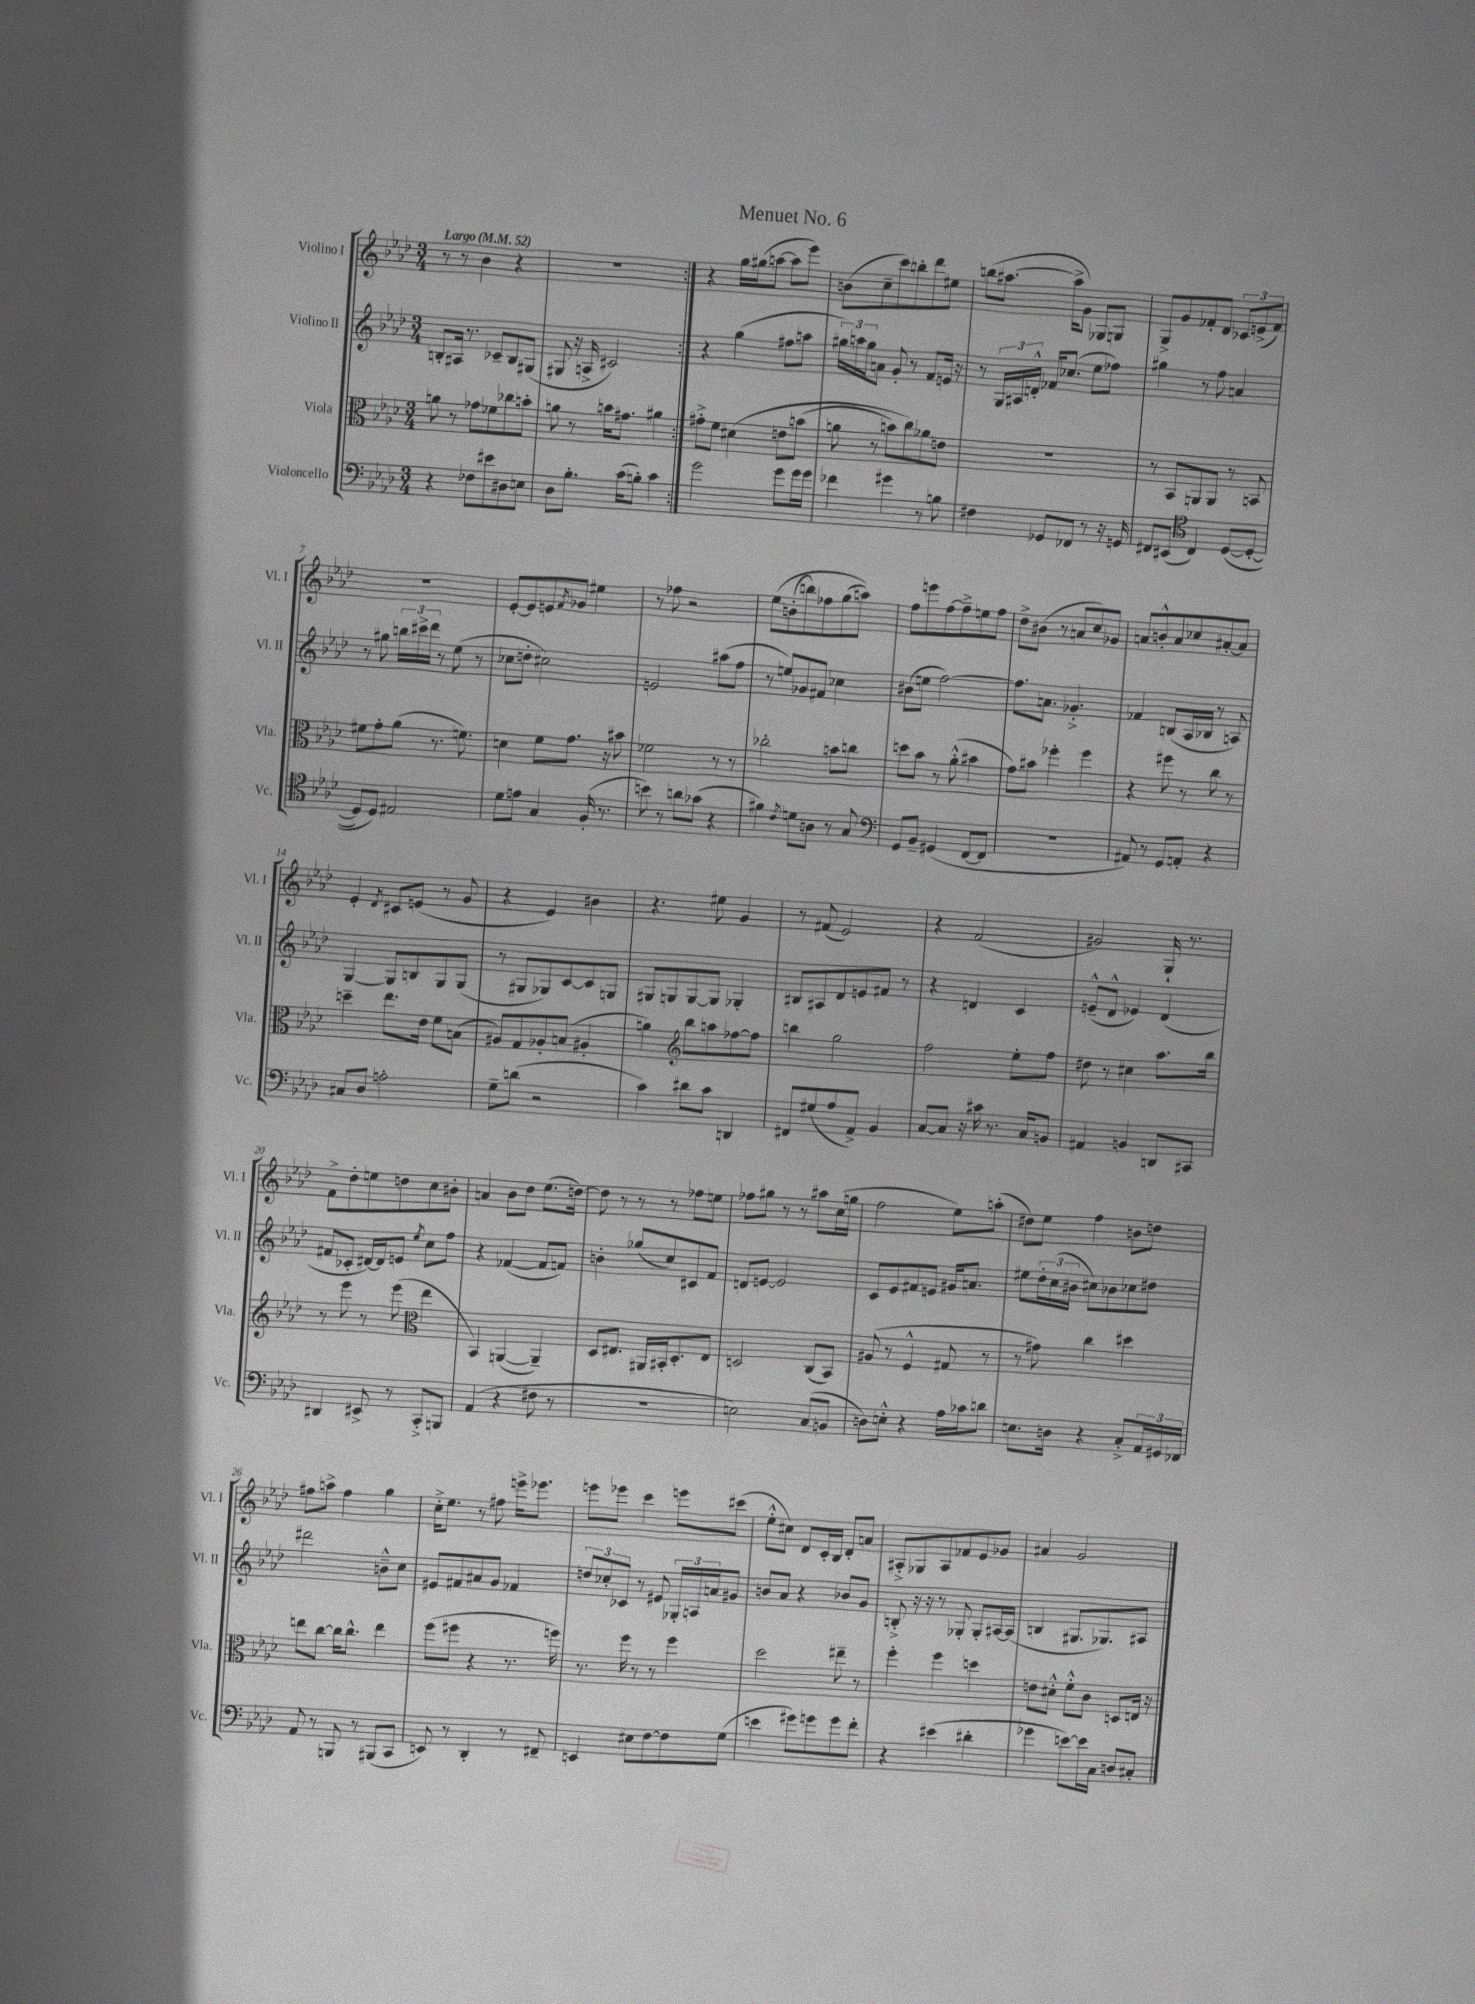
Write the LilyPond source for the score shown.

\header { title = "Menuet No. 6" }
<<
\new StaffGroup <<
\new Staff = "s0" \with { instrumentName = "Violino I" shortInstrumentName = "Vl. I" } {
    \clef treble \key aes \major \numericTimeSignature \time 3/4 \tempo "Largo" 4 = 52
    \repeat volta 2 { r8 r8 bes'4 r4 |
    R2. | }
    r4 g''16 gis''16( a''8~ a''8 ees'''8) |
    b'8( c''8-- c'''8) b''8-. des'''8 eis''8 |
    b''8( ais''8.~ ais''16-> g'8) ges8 g8 |
    g8-> g'8 fes'8-. des'8 \tuplet 3/2 { ces'8 e'8->( fes'8) } |
    R2. |
    ees'8~-. ees'8 e'8 \acciaccatura { f'8 } ges'8 eis''4 |
    r8 fes''8 r2 |
    ees''8\( b'8-.( b''8) fes''8 g''8( a''8)\) |
    f''8 e'''8 f''8~ f''8---> e''8 f''8 |
    des''8-> bis'8( r8 a'8 c''8) ges'8 |
    a'8 b'8-.-^ a'8 ces''8 ais'8~-. ais'8 |
    ees'4-. \acciaccatura { des'8 } cis'8 e'8( r8 g'8 |
    r4 ees'4) bis'4 |
    r4. eis''8 g'4 |
    r8 fis'8( ees'2) |
    r4 f'2( |
    gis'2) g16-! r8. |
    f'8-> des''8-. e''8 d''8 c''8 bis'8-. |
    a'4 bes'8 des''8 ees''8.( d''16~) |
    d''8 r8 r8 r8 fes''8 e''8 |
    fes''8 gis''8 r8 r8 ais''8 c''16( g''16 |
    f''2 ees''8) a''8-.( |
    dis''8) ees''8 f''4 b'8 d''8 |
    fis''8 a''8-> fis''4 g''4 |
    c''16-.-> ees''8. r8 fis''8 e'''16-> ees'''8. |
    e'''8 ees'''8 c'''4 e'''8 cis'''8( |
    ees''8-.-^ cis''8) des'8 c'16-. bes16 des'8-. a'8 |
    ais8-.-> ges8 ais8 fes'8 ees'8 ges'8 |
    ais'4 g'2 \bar "|." |
}
\new Staff = "s1" \with { instrumentName = "Violino II" shortInstrumentName = "Vl. II" } {
    \clef treble \key aes \major \numericTimeSignature \time 3/4
    \repeat volta 2 { b8-. ais16 r8. ces'8-- b8 gis8( |
    gis8 r16 a16-> cis'2) | }
    r4 g''4( fis''8 a''8 |
    \tuplet 3/2 { gis''16) a''16 gis''16 } a'8 g'8-. r8 f'8 e'16 r16 |
    r8 \tuplet 3/2 { g16 ais16 d'16-.-^ } fes'16 ces''8.( ees''8 fes''8) |
    gis''4 r8 f''8 a'4 |
    r8 gis''8 \tuplet 3/2 { b''16 cis'''16-> des'''16 } r8 ees''8( r8 |
    ces''8 d''8-. cis''2) |
    e'2 ais''8( f''8 |
    r8 e''8) ges'8 fis'8 ces''4 |
    bis'8( e''8 f''2~) |
    f''8. a'8. ges'4.-.-> |
    fes'4 b8( aes16 bes16 r8 a8) |
    g4~ g8 b8 g8 g8( |
    r8 gis8 ges8) c'8~ c'8 g8 |
    gis8 g8 g8~ g8 ges4-. |
    bis8 ais8 des'8 e'8 fis'8 r8 |
    r4 d'4 c'4 |
    e'8---^( des'8-^ ees'4) des'4( |
    fis'8 ces'8-. dis'16~) dis'16 e'8 \acciaccatura { ees''8 } c''8 f''8 |
    r4 fes'4~( fes'8 f'8) |
    b'4-. ges''8( c''8) cis'8 f'8 |
    d'8 e'8~ e'2 |
    c'8 ees'8 fis'8 e'8 gis'16 a'8. |
    eis''8 \tuplet 3/2 { des''16-. c''16( bis'16 } cis''8) bes'8 ces''8 dis''8 |
    dis'''2 b'8---^ c''8 |
    eis'8 fis'8 ais'8 g'8 fes'4 |
    \tuplet 3/2 { d''8 ces''8-. ces'8 } r8 eis'8 \tuplet 3/2 { ges16-. a16 a'16 } gis'8 |
    b'8 aes'8 r4 bes'8 g'8 |
    b8-.-> r16 r16 r8 ges8-. ges8-. ais16~ ais16( |
    b4 gis8. ges8.) ais8 \bar "|." |
}
\new Staff = "s2" \with { instrumentName = "Viola" shortInstrumentName = "Vla." } {
    \clef alto \key aes \major \numericTimeSignature \time 3/4
    \repeat volta 2 { a'8 r8 ges'8 fes'8 ces''8 b'8-. |
    a'8 r8 b'16 gis'8. ais'4 | }
    gis'8-.-> f'8 dis'4\( e'8 b'8( |
    a'8 r8 b'8) c''8\) aes'8 e'8 |
    R2. |
    r8 bes,8 a,8 a,8 r8 b,8 |
    fis'8 g'8-. aes'8( r8. f'8.) |
    d'4 f'8 g'8. r16 bis'8 |
    fes'2 r8 r8 |
    ces''2-. b'8 c''8 |
    d''8 bes'8 r8 aes'8-.-^( bis'4 |
    g'8) bis'8 fes''4-. fes''4 |
    r4 fis''8 r8 c''8 r8 |
    d''4-- ees''8. ees'16 f'8 b8( |
    ais8) g8 aes8-. b8( ais4-. |
    a'4) \clef treble bes''8 a''8 fes''8~ fes''8 |
    b''4 g''2 |
    f''2 ees''8-. f''8 |
    dis''8 r8 cis''4 aes''8. bes''16 |
    r8 ees'''8 r8 ees'''8( \clef alto ees''4 |
    bes,4) a,4~( a,4--) |
    des8 eis8. ais,16 bis,16-. des8.-. eis8 |
    d2 c8( bes,8) |
    ais8( r8 f4-^ gis8 r8 |
    r8 gis'8) c''4 dis''4 |
    e''8 c''8~ c''16 c''8.-^ e''4 |
    f''8( fis''8 r4 r8. f''16) |
    r8. f''16 r8 r8 f''4 |
    des''2 eis''8-- r8 |
    f''4-. f''4 d''4 |
    e'8 dis'8-.-^ f'8-.-^ c'8 d8 e16 r16 \bar "|." |
}
\new Staff = "s3" \with { instrumentName = "Violoncello" shortInstrumentName = "Vc." } {
    \clef bass \key aes \major \numericTimeSignature \time 3/4
    \repeat volta 2 { r4 fes8 eis'8 dis8 e8 |
    des8 bes8.-. c'16( b8-.) c'4 | }
    g'2 g'8 g'16 g'16 |
    fes'4 gis'4 r8 b8 |
    fis4 ges,8 fes,8 r8 r16 g,16 |
    fis,8 eis,8( \clef tenor c4) des8~(\( des8~-. |
    des8) des8\) eis2 |
    des'8 e'8 g4 f16-.( r8. |
    b'8) r8 a'8 ges'8( r4 |
    fis'4) \acciaccatura { c'8 } d'8 a8 r8 g8 |
    \clef bass g,8 bes,8-- gis,4( f,8~ f,8 |
    R2. |
    ais,8) r8 g,8 a,8-. r4 |
    cis8 des8 a2-. |
    g8-- d'8( r2 |
    c'4) dis'8 c'8 d,4 |
    fis,8 gis8( aes8 aes,8->) bes,4 |
    c8~ c8 r16 cis'16 r8. c16 b,8 |
    ais,4 b,4 d,8 cis,8 |
    dis,4 eis,8-> r8 c,8-.-> b,,8 |
    aes,4( r4 fis8 r8 |
    R2. |
    e2) c8( b,8 |
    d8) e8-.-^ r4 aes16 ces'16 d'8 |
    e8. d16 r4 c8-.-> \tuplet 3/2 { aes,16 gis,16 fes,16 } |
    aes,8 r8 b,,8 r8 bis,,8( c,8 |
    e,8) r8 des,4-. r8 fis,8-- |
    e,4 eis8 f8~ f8 g8( |
    e'4 gis'8) g'8 g'8 f'8-. |
    r4 eis'4( dis'4-. |
    ges'4 e'8~) e'16 c16 d8 cis8-. \bar "|." |
}
>>
>>
